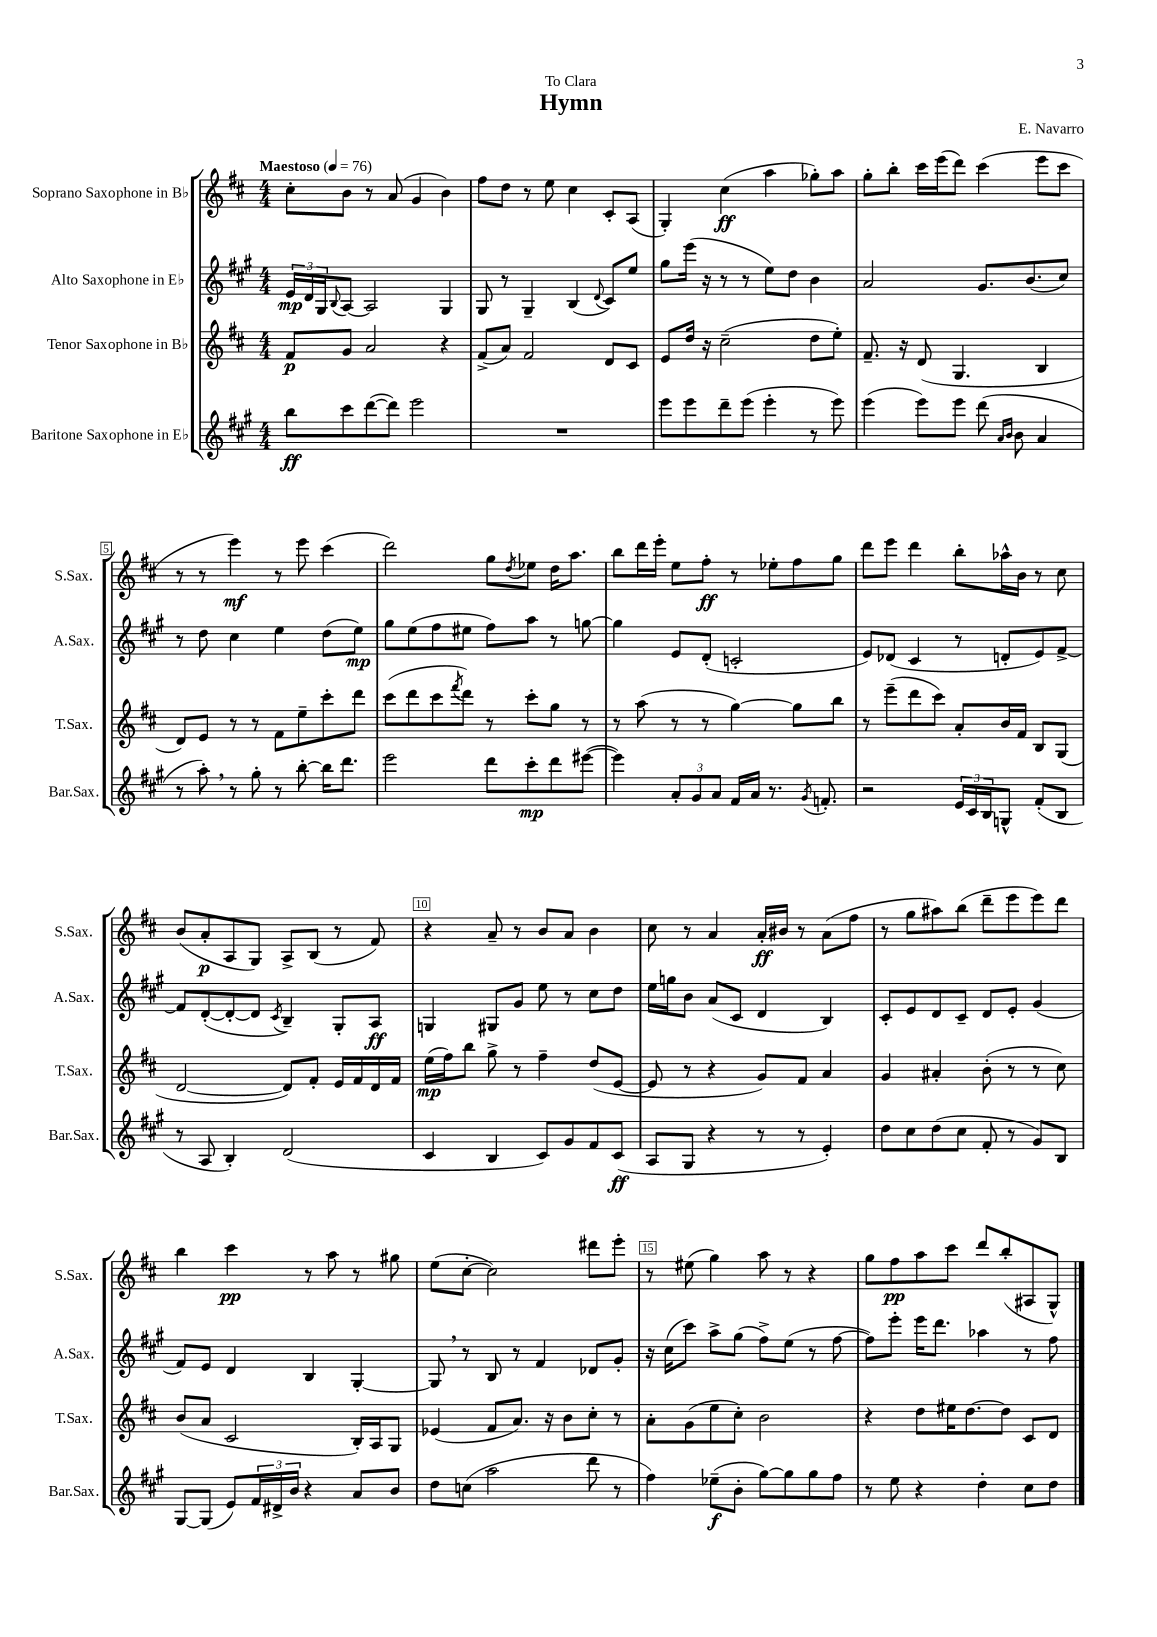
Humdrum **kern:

**kern	**kern	**kern	**kern
*staff4	*staff3	*staff2	*staff1
*clefG2	*clefG2	*clefG2	*clefG2
*k[f#c#g#]	*k[f#c#]	*k[f#c#g#]	*k[f#c#]
*M4/4	*M4/4	*M4/4	*M4/4
*MM76	*MM76	*MM76	*MM76
8bb	8f#	24e	8cc#'
.	.	24d	.
.	.	24G#	.
.	.	8qqB	.
8ccc#	8g	[8A	8b
([8ddd	2a	2A]	8r
8ddd])	.	.	(8a
2eee	.	.	4g
.	4r	4G#	4b)
=	=	=	=
1r	(8f#^	8G#	8ff#
.	8a)	8r	8dd
.	2f#	4G#~	8r
.	.	.	8ee
.	.	(4B	4cc#
.	.	8qqd	.
.	8d	8c#)	8c#'
.	8c#	8ee	(8A
=	=	=	=
8eee	8e	8gg#	4G')
8eee	16dd	(16eee	.
.	16r	16r	.
8ddd~	(2cc#~	8r	(4cc#
(8eee	.	8r	.
4eee'	.	8ee)	4aa
.	.	8dd	.
8r	8dd	4b	8gg-')
8eee)	8ee')	.	8aa
=	=	=	=
(4eee	8.f#~	2a	8gg'
.	.	.	8bb'
.	16r	.	.
8eee)	(8d	.	16ccc#
.	.	.	(16eee
8eee	4.G	.	8ddd)
(8ddd	.	8.g#	(4ccc#
16qqa	.	.	.
16qqb	.	.	.
8b	.	.	.
.	.	(8.b	.
4a	4B	.	8eee
.	.	8cc#)	8ccc#
=	=	=	=
8r	8d)	8r	8r
8aa')	8e	8dd	8r
8r	8r	4cc#	4eee)
8gg#'	8r	.	.
8r	8f#	4ee	8r
[8bb'	8ee~	.	8eee
16bb]	8ccc#'	(8dd	(4ccc#
8.ddd	.	.	.
.	8ddd	8ee)	.
=	=	=	=
2eee	(8ccc#	8gg#	2ddd)
.	8ddd	(8ee	.
.	8ccc#	8ff#	.
.	8qfff#	.	.
.	8ddd)	8ee#	.
8ddd	8r	8ff#)	8gg
.	.	.	8qdd
8ccc#'	8ccc#'	8aa	8ee-
8ddd	8gg	8r	16dd
.	.	.	8.aa
([8eee#	8r	[8gg	.
=	=	=	=
4eee#])	8r	4gg]	8bb
.	(8aa	.	16ddd
.	.	.	16eee'
12a'	8r	8e	8ee
12g#	.	.	.
.	8r	(8d'	8ff#'
12a	.	.	.
16f#	[4gg)	2c'	8r
16a	.	.	.
8.r	.	.	8ee-'
.	8gg]	.	8ff#
8qg#	.	.	.
8.f'	.	.	.
.	8bb	.	8gg
=	=	=	=
2r	8r	8e)	8ddd
.	(8eee~	(8d-	8eee
.	8ddd	4c#	4ddd
.	8ccc#)	.	.
24e	8a'	8r	8bb'
24c#	.	.	.
24B	.	.	.
8G^^	16b	8d'	16aa-^^
.	16f#	.	16b
(8f#'	8B	8e)	8r
8B	(8G	[8f#^	8cc#
=	=	=	=
8r	[2d	8f#]	(8b
8A	.	([8d'	8a'
4B')	.	8d'_	8A
.	.	8d]	8G)
.	.	8qc#	.
(2d	8d])	4B~)	8A^
.	8f#'	.	(8B
.	16e	8G#'	8r
.	16f#	.	.
.	16d	8A	8f#)
.	16f#	.	.
=	=	=	=
4c#	(16ee	4G	4r
.	16ff#)	.	.
.	8bb	.	.
4B	8gg^	8G#	8a~
.	8r	8g#	8r
8c#)	4ff#~	8ee	8b
8g#	.	8r	8a
8f#	(8dd	8cc#	4b
(8c#	[8e	8dd	.
=	=	=	=
8A	8e]	16ee	8cc#
.	.	16gg	.
8G#	8r	8b	8r
4r	4r	(8a	4a
.	.	8c#	.
8r	8g)	4d	16a'
.	.	.	16b#
8r	8f#	.	8r
4e')	4a	4B)	(8a
.	.	.	8ff#
=	=	=	=
8dd	4g	8c#'	8r
8cc#	.	8e	8gg
(8dd	4a#'	8d	8aa#)
8cc#	.	8c#~	(8bb
8f#'	(8b'	8d	8ddd~
8r	8r	8e'	8eee
8g#)	8r	(4g#	8eee)
8B	8cc#)	.	8ddd
=	=	=	=
[8G#	(8b	8f#)	4bb
(8G#]	8a	8e	.
8e)	2c#	4d	4ccc#
24f#	.	.	.
24d#^	.	.	.
24b	.	.	.
4r	.	4B	8r
.	.	.	8aa
8a	16B')	[4G#'	8r
.	16A	.	.
8b	8G	.	8gg#
=	=	=	=
8dd	(4e-	8G#]	(8ee
(8cc	.	8r	[8cc#'
2aa	8f#	8B	2cc#])
.	8.a)	8r	.
.	.	4f#	.
.	16r	.	.
.	8b	.	.
8ddd	8cc#'	8d-	8ddd#
8r	8r	8g#'	8eee'
=	=	=	=
4ff#)	8a'	16r	8r
.	.	(16cc#	.
.	(8g	8ccc#)	(8ee#
(8ee-~	8ee	8aa^	4gg)
8b'	8cc#')	(8gg#	.
[8gg#)	2b	8ff#^)	8aa
8gg#]	.	(8ee	8r
8gg#	.	8r	4r
8ff#	.	[8ff#	.
=	=	=	=
8r	4r	8ff#])	8gg
8ee	.	8eee'	8ff#
4r	8dd	16eee	8aa
.	.	8.ddd	.
.	16ee#	.	8ccc#
.	[8.dd	.	.
4dd'	.	4aa-	8ddd
.	8dd]	.	(8bb'
8cc#	8c#	8r	8A#
8dd	8d	8ff#	8G^^)
==	==	==	==
*-	*-	*-	*-
